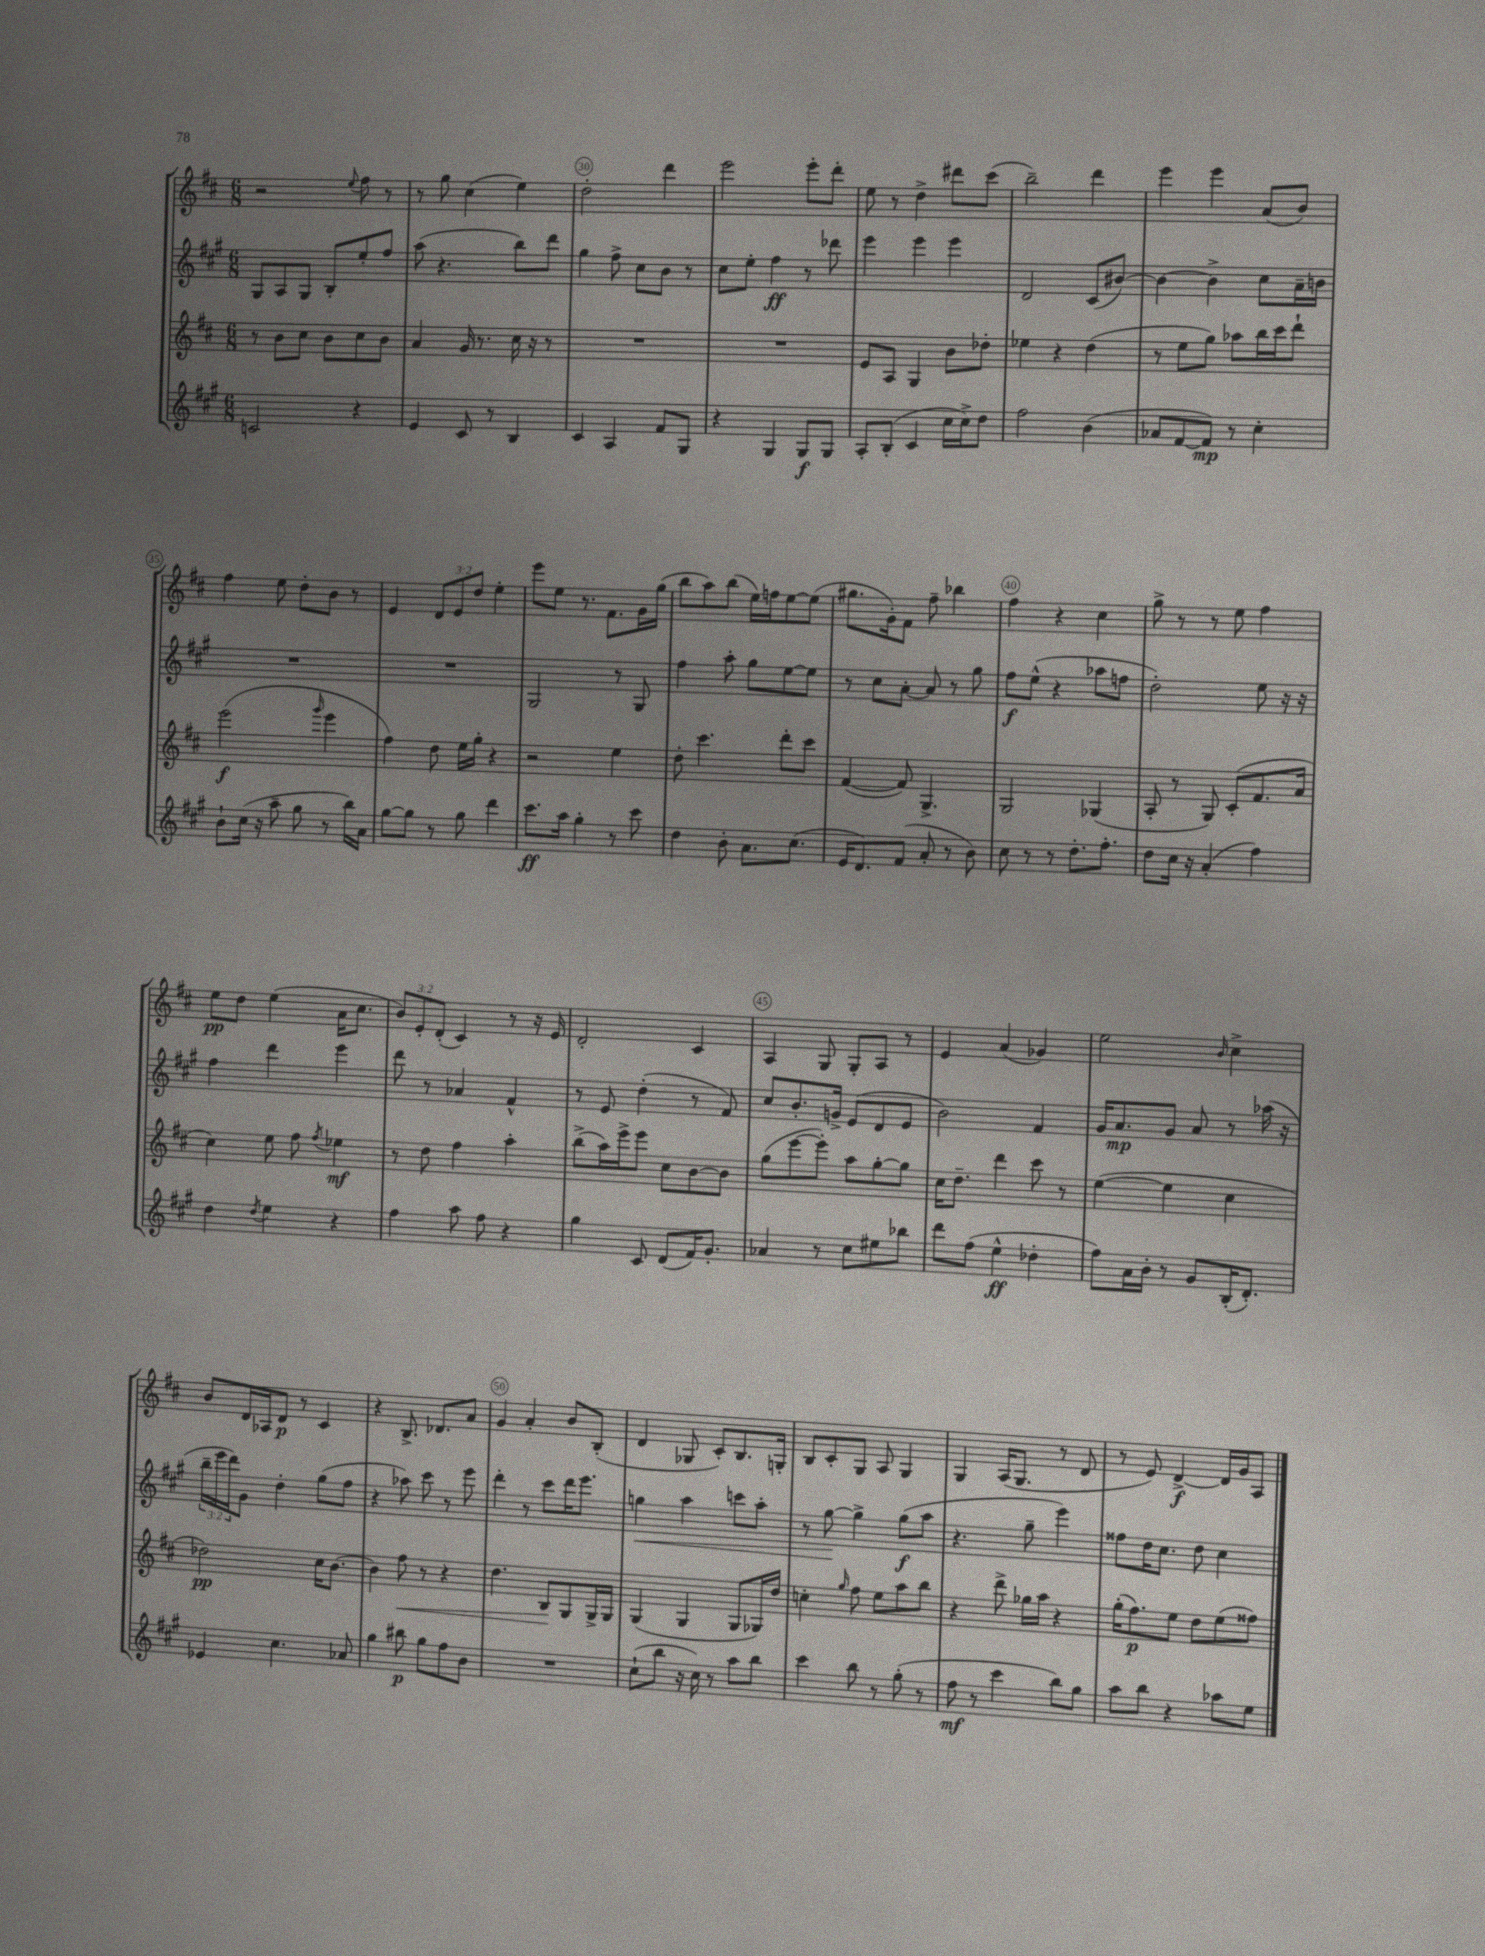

**kern	**kern	**kern	**kern
*staff4	*staff3	*staff2	*staff1
*clefG2	*clefG2	*clefG2	*clefG2
*k[f#c#g#]	*k[f#c#]	*k[f#c#g#]	*k[f#c#]
*M6/8	*M6/8	*M6/8	*M6/8
2c/	8r	8G#/L	2r
.	8b\L	8A/	.
.	8cc#\J	8G#/J	.
.	8b\L	8B'/L	.
.	.	.	8qqee/
4r	8cc#\	8ee'/	8ff#\
.	8b\J	8ff#/J	8r
=	=	=	=
4e/	4a/	(8aa\	8r
.	.	4.r	8gg\
8c#/	16g/	.	(4cc#\
.	8.r	.	.
8r	.	.	.
4B/	16cc#\	8bb\L)	4ee\)
.	16r	.	.
.	8r	8ddd\J	.
=	=	=	=
4c#/	2.r	4gg#\	2dd'\
4A/	.	8ff#^\	.
.	.	8cc#\L	.
8f#/L	.	8b\J	4ddd\
8G#/J	.	8r	.
=	=	=	=
4r	2.r	8cc#\L	2eee\
.	.	8ee'\J	.
4G#/	.	4ff#\	.
8G#/L	.	8r	8eee'\L
8G#/J	.	8ddd-\	8ddd'\J
=	=	=	=
8A'/L	8e/L	4eee\	8ee\
(8B'/J	8A/J	.	8r
4c#/	4G/	4eee\	4dd^\
16cc#\LL	8b\L	4eee\	8ddd#\L
16cc#^\J)	.	.	.
8dd\J	8dd-'\J	.	(8ccc#\J
=	=	=	=
2ff#\	4ee-\	2d/	2bb~\)
.	4r	.	.
(4b\	(4dd\	(8c#/L	4ddd\
.	.	[8b#/J)	.
=	=	=	=
8a-/L	8r	4b#\_	4eee\
[8f#/	8ee\L	.	.
8f#/]J)	8gg\J)	4b#^\]	4eee\
8r	8aa-\L	.	.
4cc#'\	16bb\L	8cc#\L	(8a/L
.	16ccc#\J	.	.
.	8ddd`\J	16a~\L	8b/J)
.	.	16b\JJ	.
=	=	=	=
8b`\L	(2eee\	2.r	4ff#\
(16cc#\Jk	.	.	.
16r	.	.	.
8aa~\	.	.	8ee\
8gg#\	.	.	8dd'\L
.	16qqggg/	.	.
8r	4eee\	.	8b\J
16bb\LL)	.	.	8r
16a\JJ	.	.	.
=	=	=	=
[8gg#\L	4ff#\)	2.r	4e/
8gg#\]J	.	.	.
8r	8dd\	.	12d/L
.	.	.	12e/
8gg#\	16ee\LL	.	.
.	.	.	12dd/J
.	16gg'\JJ	.	.
4ddd\	4r	.	4ee'\
=	=	=	=
8.ccc#\L	2r	2G#/	8eee\L
.	.	.	8ee\J
16aa\Jk	.	.	.
4gg#'\	.	.	8.r
.	.	.	8.f#\L
8r	4ee\	8r	.
8ccc#\	.	8G#/	16g\L
.	.	.	(16gg\JJ
=	=	=	=
4dd\	8dd'\	4ff#\	8bb\L
.	4.ccc#\	.	8aa\)
8b'\	.	8aa'\	(8bb\J
8.a\L	.	8gg#\L	16ee\LL)
.	.	.	16ff\J
.	8ddd'\L	[8ee\	[8ee\
(8.cc#\J	.	.	.
.	8ccc#\J	8ee\]J	(8ee\]J
=	=	=	=
16e/LK	([4f#/	8r	8.gg#\L
8.d/)	.	.	.
.	.	8cc#\L	.
.	.	.	16g'\k)
(8f#/J	8f#/])	[8a'\J	8f#\J
8a'/	4.G^/	8a/]	8ff#~\
8r	.	8r	4bb-\
8b\)	.	8gg#\	.
=	=	=	=
8cc#\	2G/	8ff#\L	4ff#\
8r	.	(8ee^^\J	.
8r	.	4r	4r
8.dd'\L	.	.	.
.	(4G-/	8aa-\L	4cc#\
8.ff#'\J	.	.	.
.	.	8ff\J	.
=	=	=	=
8dd\L	8A'/	2dd'\)	8gg^\
16cc#\Jk	8r	.	8r
16r	.	.	.
(4a'/	8G/)	.	8r
.	(8c#'/L	.	8ee\
4ff#\)	8.f#/	8ee\	4ff#\
.	.	16r	.
.	16a/Jk	16r	.
=	=	=	=
4dd\	4cc#\)	4ff#\	8ee\L
.	.	.	8dd\J
8qdd/	.	.	.
4ee\	8ee\	4ddd\	(4ee\
.	8ff#\	.	.
.	8qff#/	.	.
4r	4ee-\	4eee\	16a\LK
.	.	.	8.cc#\J
=	=	=	=
4ff#\	8r	8ddd\	12b/L)
.	.	.	12e'/
.	8dd\	8r	.
.	.	.	(12d'/J
8aa\	4ff#\	4a-/	4c#/)
8ff#\	.	.	.
4r	4aa'\	4f#^^/	8r
.	.	.	16r
.	.	.	16e/
=	=	=	=
4gg#\	(8bb^\L	8r	2d'/
.	16aa\L)	8e/	.
.	16eee^\J	.	.
8c#/	8eee\J	(4dd'\	.
(8d/L	8cc#\L	.	.
16f#/K)	[8b\	8r	4c#/
8.g#'/J	.	.	.
.	8b\]J	8f#/)	.
=	=	=	=
4a-/	(8gg\L	8cc#/L	4A/
.	[8eee\	8.b'/	.
8r	8eee'\]J)	.	8G/
.	.	16g^/Jk	.
8cc#\L	8aa\L	(8e/L	8G'/L
8ee#\	[8gg'\	8d/	8A/J
8bb-\J	8gg\]J	8e/J	8r
=	=	=	=
8ddd\L	16cc#\LK	2b\)	4e/
.	8.dd~\J	.	.
(8ff#\J	.	.	.
4ee^^\	4ddd\	.	(4a/
4dd-'\	8ccc#\	4f#/	4g-/)
.	8r	.	.
=	=	=	=
8ff#\L)	([4ee\	16g#/LK	2ee\
.	.	8.a/	.
16a\L	.	.	.
16b'\JJ	.	.	.
8r	4ee\]	8g#/J	.
8g#/L	.	8a/	.
.	.	.	16qqb/
(16B'/K	4cc#\	8r	4cc#^\
8.d'/J)	.	.	.
.	.	(16aa-\	.
.	.	16r	.
=	=	=	=
4e-/	2dd-\)	24bb~\LL	8b/L
.	.	24eee\	.
.	.	24ddd\J)	.
.	.	8g#\J	16d/L
.	.	.	16A-/J
4.cc#\	.	4dd'\	8d/J
.	.	.	8r
.	16cc#\LK	(8gg#\L	4c#/
.	[8.b\J	.	.
8a-/	.	8ff#\J	.
=	=	=	=
4gg#\	4b\]	4r	4r
8bb#\	8ff#\	8aa-\)	8.B^/
8gg#\L	8r	8ccc#\	.
.	.	.	8.d-/L
8ff#\	4r	8r	.
8b\J	.	8eee\	8a/J
=	=	=	=
2.r	4.dd\	4ddd'\	4g/
.	.	8r	4a'/
.	8B/L	8ccc#\L	.
.	8G/	16ddd\K	8b/L
.	.	8.eee\J	.
.	16G^/L	.	(8B'/J
.	16G/JJ	.	.
=	=	=	=
(8cc#`\L	(4G/	4gg\	4d/
8bb\J	.	.	.
16r	4G/	4aa\	8G-/
16cc#\)	.	.	.
8r	.	.	8c#'/L)
8aa\L	8G/L	8ccc\L	8.B/
8bb\J	16G-/L)	8aa'\J	.
.	16dd/JJ	.	16G'/Jk
=	=	=	=
4ccc#\	4cc'\	8r	8B/L
.	.	[8gg#\	8c#'/
.	16qqgg/	.	.
8bb\	8ff#\	4gg#^\]	8G/J
8r	8ee\L	.	8A/
(8gg#'\	8aa\	(8gg#\L	4G/
8r	8bb\J	8aa\J	.
=	=	=	=
8ff#\	4r	4.r	4G/
8r	.	.	.
4ccc#\	8ddd^\	.	(16A/LK
.	.	.	8.G/J
.	16gg-\LL	8gg#~\	.
.	16aa\JJ	.	.
8bb\L)	4r	4eee\)	8r
8gg#\J	.	.	8d/
=	=	=	=
8aa\L	(16gg'\LK	8ff##\L	8r
.	8.ff#\)	.	.
8bb\J	.	16dd\K	8e/)
.	.	8.cc#\J	.
4r	8ee\J	.	[4d^/
.	8dd\L	8dd\	.
8aa-\L	(8ee\	4cc#\	16d/]LL
.	.	.	16g/J
8ee\J	8ff##\J)	.	8A/J
==	==	==	==
*-	*-	*-	*-
